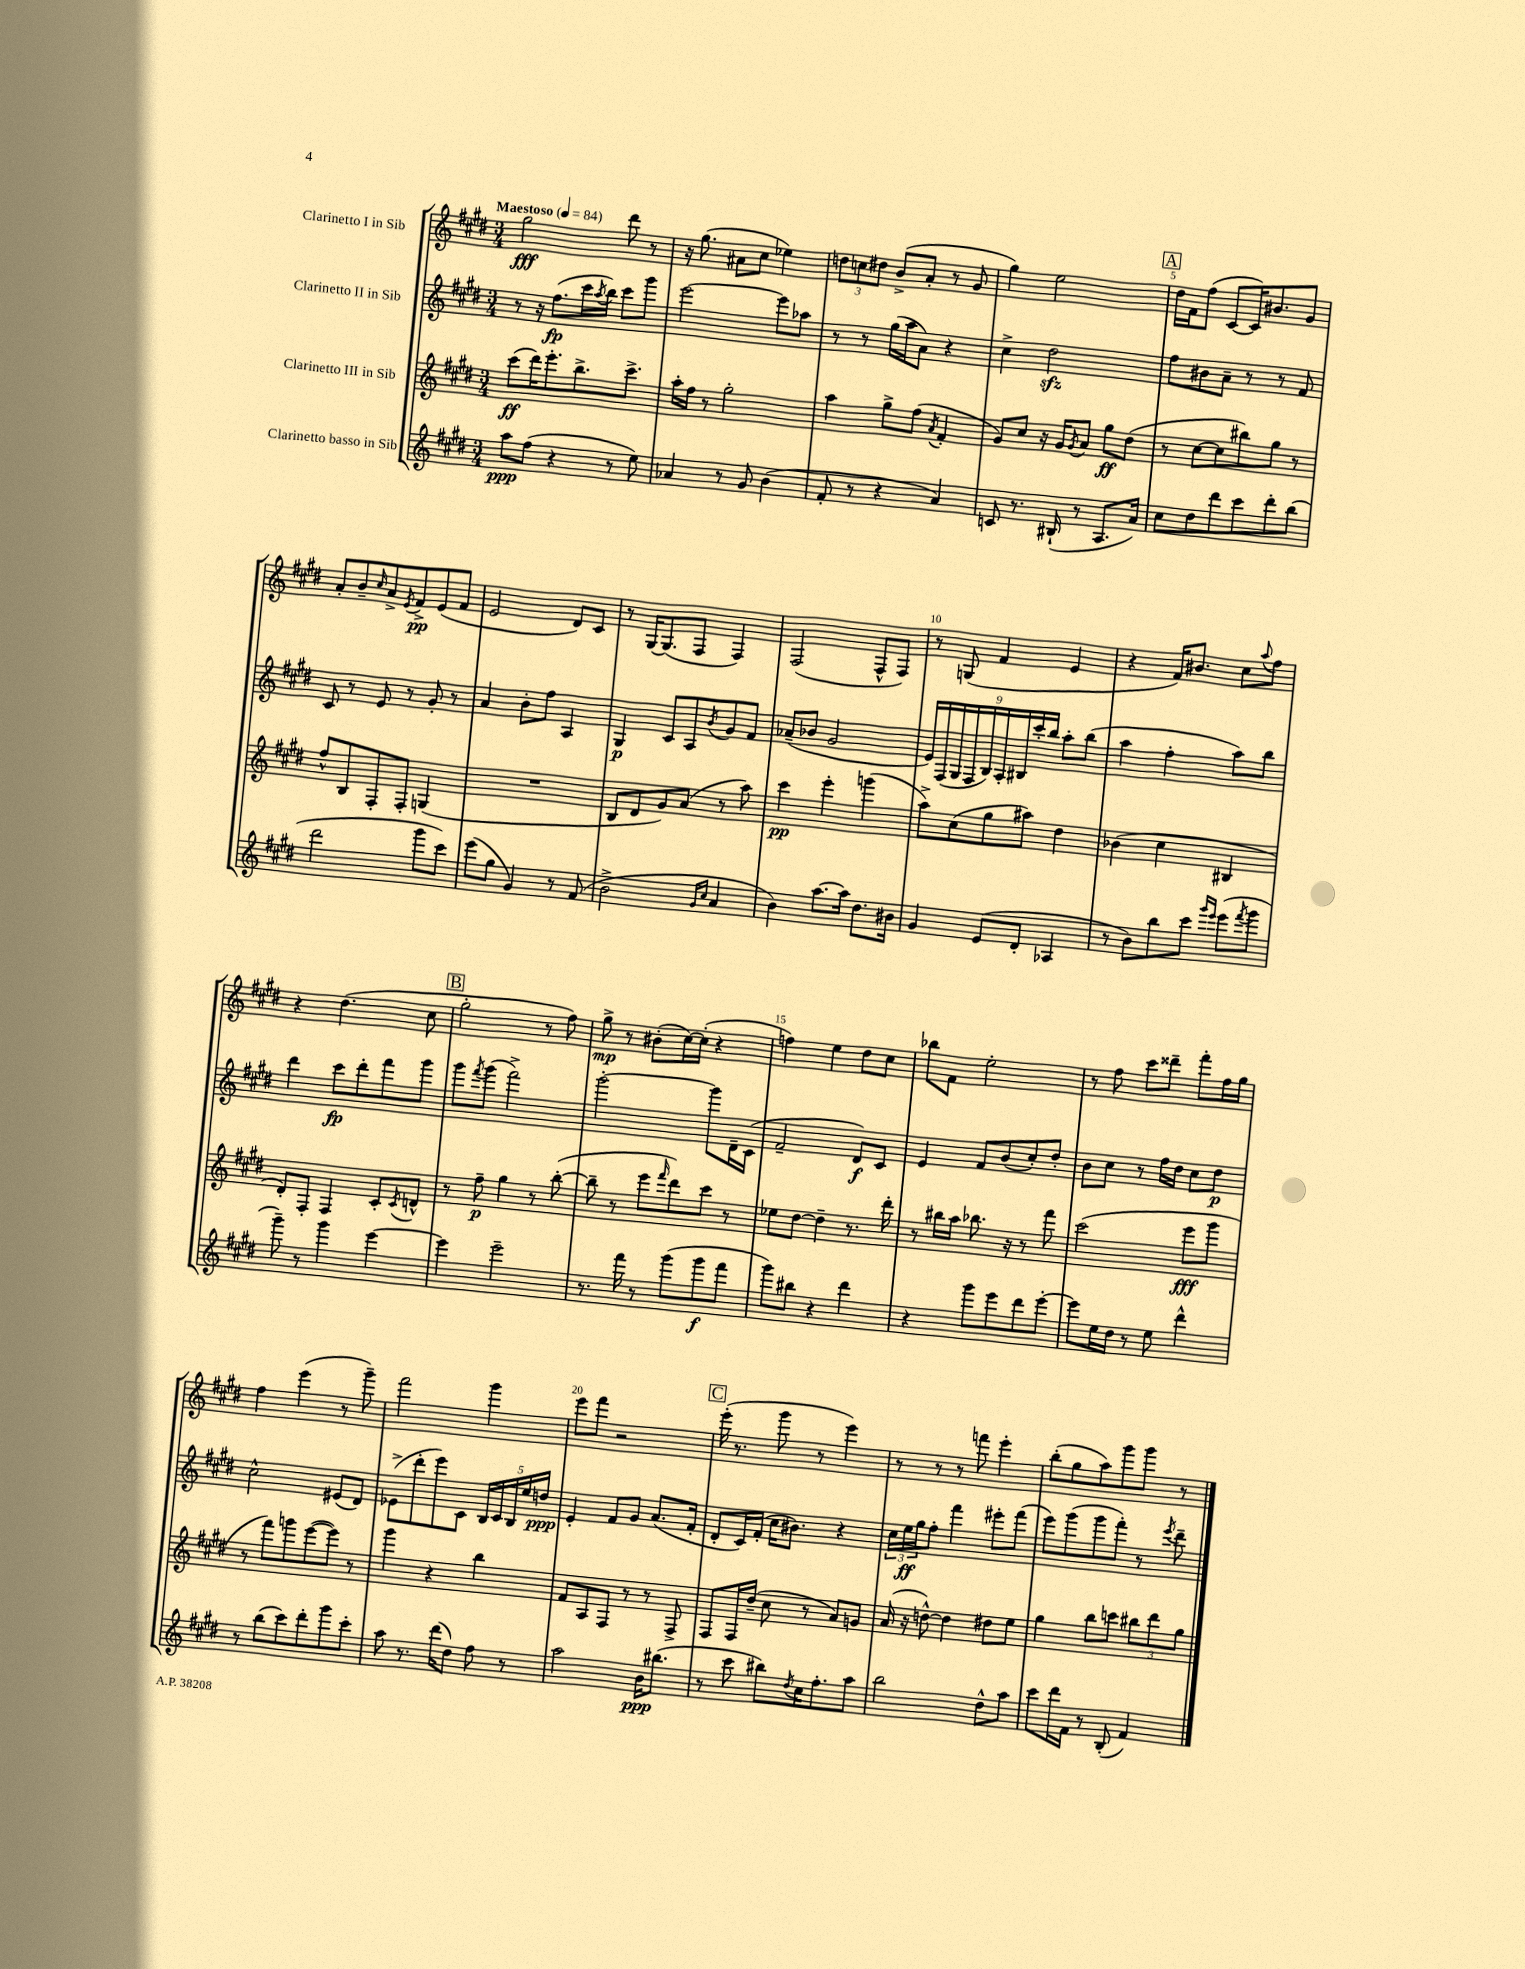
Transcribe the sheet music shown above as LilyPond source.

<<
\new StaffGroup <<
\new Staff = "s0" \with { instrumentName = "Clarinetto I in Sib" } {
    \clef treble \key e \major \numericTimeSignature \time 3/4 \tempo "Maestoso" 4 = 84
    gis''2\fff dis'''8 r8 |
    r16 gis''8.( ais'8 cis''8 ees''4) |
    \tuplet 3/2 { d''8 c''8 dis''8 } b'8->( a'8-. r8 gis'8 |
    gis''4) e''2 |
    \mark \markup { \box "A" } dis''16 fis'16 fis''8( cis'8~ cis'16) bis'8. gis'8 |
    a'8-. b'8-- \grace { cis''16 } a'8-> \acciaccatura { e'8 } fis'8->\pp e'8( fis'8 |
    e'2 dis'8) cis'8 |
    r8 gis16~ gis8.( fis8 fis4) |
    fis2( fis8-^ fis8) |
    r8 g8( fis'4 e'4 |
    r4 fis'16) bis'8. cis''8 \appoggiatura { a''8 } fis''8 |
    r4 dis''4.( cis''8 |
    \mark \markup { \box "B" } gis''2-. r8 fis''8) |
    gis''8->\mp r8 bis'8-.( cis''16~) cis''16-.( r4 |
    f''4) e''4 dis''8 cis''8 |
    bes''8 fis'8 e''2-. |
    r8 fis''8 cis'''8 disis'''8-- fis'''8-. fis''16 gis''16 |
    fis''4 e'''4( r8 gis'''8--) |
    fis'''2 gis'''4 |
    e'''8 fis'''8 r2 |
    \mark \markup { \box "C" } e'''16-.( r8. gis'''8 r8 e'''4) |
    r8 r8 r8 f'''8 e'''4-. |
    b''8-.( gis''8 a''8) gis'''8 gis'''8 r8 \bar "|." |
}
\new Staff = "s1" \with { instrumentName = "Clarinetto II in Sib" } {
    \clef treble \key e \major \numericTimeSignature \time 3/4
    r8 r16 fis''8.\fp( cis'''16 \acciaccatura { a''8 } b''16) cis'''8 gis'''8 |
    e'''2~ e'''8 aes''8 |
    r8 r8 gis''16( a''16 a'8) r4 |
    cis''4-> dis''2\sfz |
    \mark \markup { \box "A" } fis''8 bis'8 a'8-- r8 r8 fis'8 |
    cis'8 r8 e'8 r8 gis'8-. r8 |
    a'4 b'8-. fis''8 a4 |
    gis4\p cis'8 a8 \acciaccatura { b'8 } gis'8 fis'8 |
    aes'8--( bes'8 gis'2 |
    \tuplet 9/8 { e'16) fis16( gis16 fis16 b16) a16-. bis16 cis'''16-. b''16 } a''8-. b''8( |
    a''4 fis''4-. a''8) b''8 |
    dis'''4 cis'''8\fp dis'''8-. fis'''8 gis'''8 |
    \mark \markup { \box "B" } gis'''8 \acciaccatura { fis'''8 } gis'''8( fis'''2->) |
    gis'''2~-. gis'''8 dis'16-- cis'16( |
    fis'2-- dis'8\f) cis'8 |
    e'4 fis'8 b'8( cis''8-.) dis''8-. |
    b'8 cis''8 r8 fis''16 dis''16 cis''8 dis''8\p |
    cis''2-^ eis'8( dis'8) |
    ees'8->( dis'''8-. e'''8) cis'8 \tuplet 5/4 { b16 cis'16 b16 e''16 d''16\ppp } |
    e'4-. fis'8 gis'8 a'8.( fis'16-. |
    \mark \markup { \box "C" } dis'8-. cis'16) fis'16-.( cis''16 bis'8.) r4 |
    \tuplet 3/2 { cis''16 e''16\ff gis''16 } fis''8-. fis'''4 eis'''8-. fis'''8( |
    e'''8) gis'''8( gis'''8 fis'''8-.) r8 \acciaccatura { e'''8 } dis'''8-- \bar "|." |
}
\new Staff = "s2" \with { instrumentName = "Clarinetto III in Sib" } {
    \clef treble \key e \major \numericTimeSignature \time 3/4
    cis'''8\ff( dis'''16) e'''8.-. b''8.-> cis'''8.-> |
    a''16-. fis''16 r8 gis''2-. |
    a''4 gis''8-> fis''8( \acciaccatura { a'8 } fis'4-. |
    gis'8) cis''8 r16 gis'16 \acciaccatura { gis'8 } a'8 gis''8\ff dis''8( |
    \mark \markup { \box "A" } r8 cis''8~ cis''8 bis''8) gis''8 r8 |
    fis''8-^ b8 fis8-. fis8-. g4( |
    R2. |
    b8 dis'8 gis'8) a'8( r8 a''8) |
    cis'''4\pp e'''4-. g'''4( |
    a''8->) cis''8( gis''8 ais''8) dis''4 |
    bes'4( cis''4 bis4 |
    dis'8-.) fis8-. fis4 cis'8-. \acciaccatura { cis'8 } d'8-^ |
    \mark \markup { \box "B" } r8 fis''8--\p gis''4 r8 b''8~-.( |
    b''8-- r8 e'''8 \grace { fis'''16 } dis'''8) cis'''8 r8 |
    ees''8 dis''8~ dis''4-- r8. dis'''16-. |
    r8 bis''16 a''16 bes''8. r16 r8 fis'''8 |
    cis'''2( e'''8\fff gis'''8 |
    r8 fis'''8) g'''8 e'''8~( e'''8) r8 |
    gis'''4 r4 b''4 |
    fis'8 a8 fis8 r8 r8 fis8-> |
    \mark \markup { \box "C" } fis8 fis16 dis''16--( cis''8 r8 a'8) g'8 |
    a'16( r16 d''8~-^) d''4 dis''8 e''8 |
    gis''4 b''8 c'''8 \tuplet 3/2 { bis''8 dis'''8 gis''8 } \bar "|." |
}
\new Staff = "s3" \with { instrumentName = "Clarinetto basso in Sib" } {
    \clef treble \key e \major \numericTimeSignature \time 3/4
    a''8\ppp fis''8( r4 r8 e''8) |
    aes'4 r8 gis'8 b'4( |
    fis'8-. r8 r4 a'4) |
    c'8 r8. bis16-!( r8 a8. a'16) |
    \mark \markup { \box "A" } cis''8 dis''8 dis'''8 cis'''8 dis'''8-. b''8( |
    dis'''2 gis'''8 cis'''8) |
    e'''8( gis''8 gis'4) r8 fis'8( |
    b'2-> \grace { gis'16 cis''16 } a'4 |
    b'4) a''8.~ a''16 dis''8. bis'16 |
    gis'4 e'8( dis'8-. aes4 |
    r8 b'8) b''8 cis'''8 \grace { gis'''16 e'''16 } e'''8( \acciaccatura { fis'''8 } gis'''8 |
    gis'''8--) r8 gis'''4 e'''4~ |
    \mark \markup { \box "B" } e'''4 e'''2-- |
    r8. fis'''16 r8 gis'''8( gis'''8\f fis'''8 |
    gis'''8) bis''8 r4 dis'''4 |
    r4 gis'''8 e'''8 dis'''8 e'''8~-. |
    e'''8 e''16 dis''16 r8 e''8 dis'''4-^ |
    r8 b''8( cis'''8) dis'''8-. gis'''8 cis'''8-. |
    a''8 r8. dis'''16( dis''8) fis''8 r8 |
    a''2 b'16\ppp bis''8.( |
    \mark \markup { \box "C" } r8 cis'''8 bis''8) \acciaccatura { dis''8 } cis''16 fis''8.-. a''8 |
    b''2 dis''8-^ a''8 |
    cis'''8 dis'''16 fis'16 r8 b8-.( fis'4) \bar "|." |
}
>>
>>
\layout { \context { \Score \override BarNumber.break-visibility = ##(#f #t #t) barNumberVisibility = #(every-nth-bar-number-visible 5) } }
